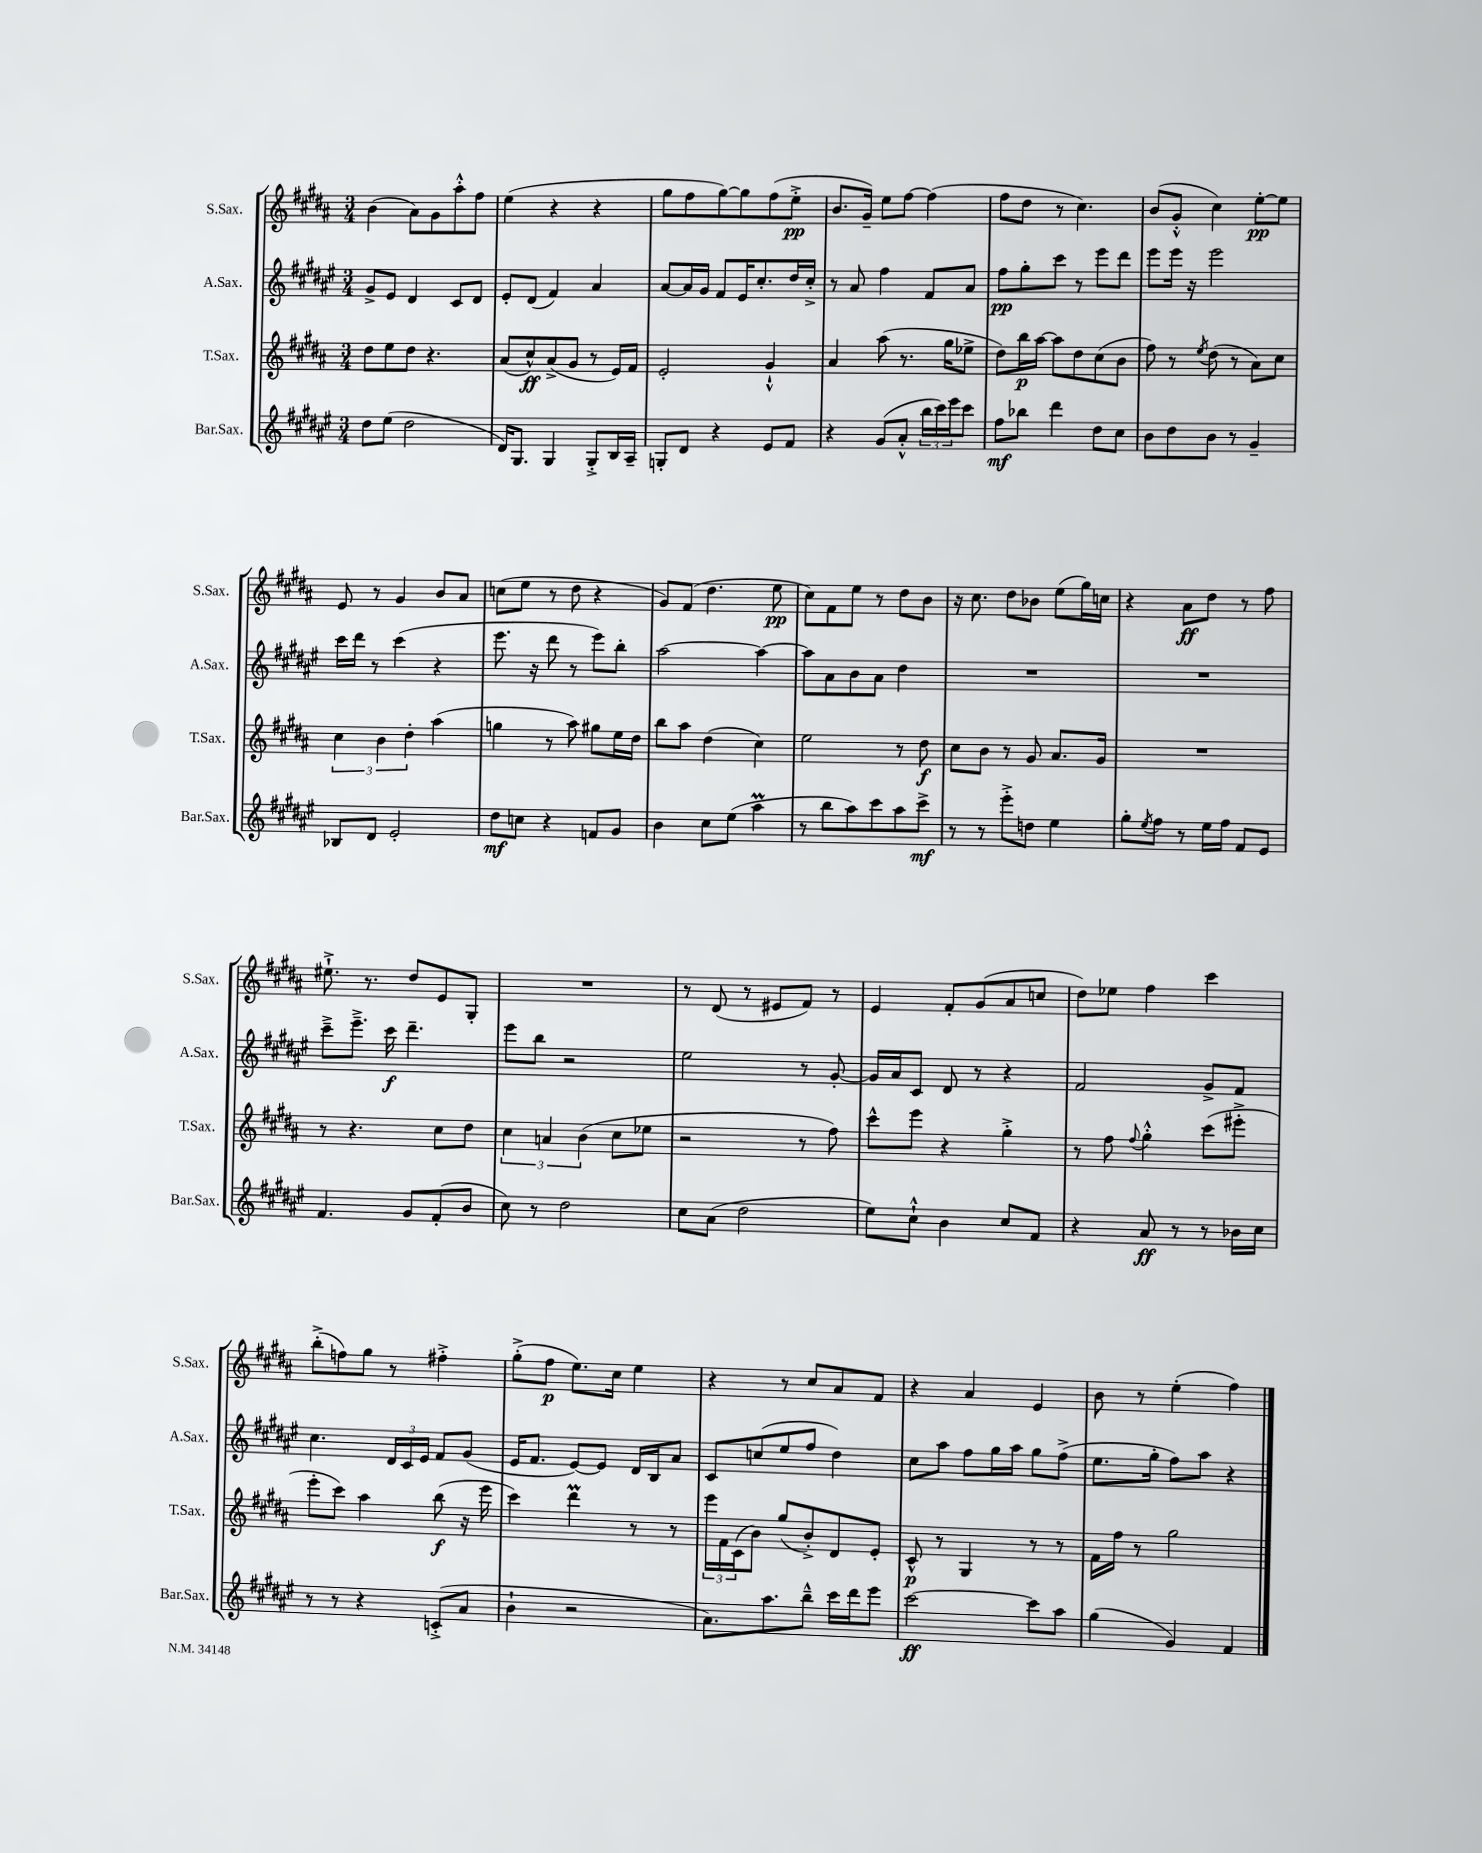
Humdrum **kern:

**kern	**dynam	**kern	**dynam	**kern	**dynam	**kern	**dynam
*part4	*part4	*part3	*part3	*part2	*part2	*part1	*part1
*staff4	*staff4	*staff3	*staff3	*staff2	*staff2	*staff1	*staff1
*I"Bar.Sax.	*	*I"T.Sax.	*	*I"A.Sax.	*	*I"S.Sax.	*
*I'Bar.Sax.	*	*I'T.Sax.	*	*I'A.Sax.	*	*I'S.Sax.	*
*clefG2	*	*clefG2	*	*clefG2	*	*clefG2	*
*k[f#c#g#d#a#e#]	*	*k[f#c#g#d#a#]	*	*k[f#c#g#d#a#e#]	*	*k[f#c#g#d#a#]	*
*M3/4	*	*M3/4	*	*M3/4	*	*M3/4	*
=70	=70	=70	=70	=70	=70	=70	=70
8dd#\L	.	8dd#\L	.	8g#^/L	.	(4b\	.
(8ee#\J	.	8ee\	.	8e#/J	.	.	.
2dd#\	.	8dd#\J	.	4d#/	.	8a#\L)	.
.	.	4.r	.	.	.	8g#\	.
.	.	.	.	8c#/L	.	8aa#'^^\	.
.	.	.	.	8d#/J	.	8ff#\J	.
=71	=71	=71	=71	=71	=71	=71	=71
16d#/KL)	.	(8a#/L	.	8e#'/L	.	(4ee\	.
8.G#/J	.	.	.	.	.	.	.
.	.	8cc#^^/)	ff	(8d#/J	.	.	.
4G#/	.	(8a#^/	.	4f#/)	.	4r	.
.	.	8g#/J	.	.	.	.	.
8G#'^/L	.	8r	.	4a#/	.	4r	.
16B/L	.	16e/LL)	.	.	.	.	.
16A#~/JJ	.	16f#/JJ	.	.	.	.	.
=72	=72	=72	=72	=72	=72	=72	=72
8Gn'/L	.	2e'/	.	[8a#/L	.	8gg#\L	.
8d#/J	.	.	.	16a#/L]	.	8ff#\	.
.	.	.	.	16g#/JJ	.	.	.
4r	.	.	.	8f#/L	.	[8gg#\)	.
.	.	.	.	16e#/K	.	8gg#\]	.
.	.	.	.	8.cc#'/	.	.	.
8e#/L	.	4g#`^^/	.	.	.	(8ff#\	.
8f#/J	.	.	.	16dd#/L	.	8ee'^\J	pp
.	.	.	.	16cc#'^/JJ	.	.	.
=73	=73	=73	=73	=73	=73	=73	=73
4r	.	4a#/	.	8r	.	8.b/L	.
.	.	.	.	8a#/	.	.	.
.	.	.	.	.	.	16g#~/Jk)	.
(8g#/L	.	(8aa#\	.	4ff#\	.	8ee\L	.
8a#'^^/J	.	8.r	.	.	.	[8ff#\J	.
24bb\LL	.	.	.	8f#/L	.	(4ff#\]	.
24ccc#\)	.	.	.	.	.	.	.
.	.	16gg#\KL	.	.	.	.	.
24eee#\J	.	.	.	.	.	.	.
8ccc#\J	.	8ee-X^\J	.	8a#/J	.	.	.
=74	=74	=74	=74	=74	=74	=74	=74
8ff#\L	mf	8dd#\L)	.	8ff#\L	pp	8ff#\L	.
8bb-X\J	.	16bb\L	p	8gg#'\	.	8dd#\J	.
.	.	[16aa#\JJ	.	.	.	.	.
4ddd#\	.	8aa#\L]	.	8ccc#\J	.	8r	.
.	.	8dd#\	.	8r	.	4.cc#\)	.
8dd#\L	.	(8cc#\	.	8eee#\L	.	.	.
8cc#\J	.	8b\J	.	8ddd#\J	.	.	.
=75	=75	=75	=75	=75	=75	=75	=75
8b\L	.	8ff#\)	.	8eee#\L	.	(8b/L	.
8dd#\	.	8r	.	16eee#\Jk	.	8g#'^^/J	.
.	.	.	.	16r	.	.	.
.	.	8qee/	.	.	.	.	.
8b\J	.	(8dd#\	.	2eee#\	.	4cc#\)	.
8r	.	8r	.	.	.	.	.
4g#~/	.	8a#\L)	.	.	.	[8ee'\L	pp
.	.	8cc#\J	.	.	.	8ee\J]	.
!!LO:LB:g=z
=76	=76	=76	=76	=76	=76	=76	=76
8B-X/L	.	6cc#\	.	16ccc#\LL	.	8e/	.
.	.	.	.	16ddd#\JJ	.	.	.
8d#/J	.	.	.	8r	.	8r	.
.	.	6b\	.	.	.	.	.
2e#'/	.	.	.	(4ccc#\	.	4g#/	.
.	.	6dd#'\	.	.	.	.	.
.	.	(4aa#\	.	4r	.	8b/L	.
.	.	.	.	.	.	8a#/J	.
=77	=77	=77	=77	=77	=77	=77	=77
8dd#\L	mf	4ggn\	.	8.eee#\	.	(8ccn\L	.
8ccn\J	.	.	.	.	.	8ee\J	.
.	.	.	.	16r	.	.	.
4r	.	8r	.	8ddd#\	.	8r	.
.	.	8aa#\)	.	8r	.	8dd#\	.
8fn/L	.	8gg#X\L	.	8eee#\L)	.	4r	.
8g#/J	.	16ee\L	.	8bb'\J	.	.	.
.	.	16dd#\JJ	.	.	.	.	.
=78	=78	=78	=78	=78	=78	=78	=78
4b\	.	8bb\L	.	[2aa#\	.	8g#/L)	.
.	.	8aa#\J	.	.	.	(8f#/J	.
8cc#\L	.	(4dd#\	.	.	.	4.dd#\	.
(8ee#\J	.	.	.	.	.	.	.
4aa#m\	.	4cc#\)	.	4aa#\_	.	.	.
.	.	.	.	.	.	8ee\	pp
=79	=79	=79	=79	=79	=79	=79	=79
8r	.	2ee\	.	8aa#\L]	.	8cc#\L)	.
8bb\L	.	.	.	8a#\	.	8f#\	.
8aa#\)	.	.	.	8b\	.	8ee\J	.
8ccc#\	.	.	.	8a#\J	.	8r	.
8aa#\	.	8r	.	4dd#\	.	8dd#\L	.
8ccc#^\J	mf	8dd#\	f	.	.	8b\J	.
=80	=80	=80	=80	=80	=80	=80	=80
8r	.	8cc#\L	.	2.r	.	16r	.
.	.	.	.	.	.	8.cc#\	.
8r	.	8b\J	.	.	.	.	.
8eee#'^\L	.	8r	.	.	.	8dd#\L	.
8ddn\J	.	8g#/	.	.	.	8b-X\J	.
4ee#\	.	8.a#/L	.	.	.	(8ee\L	.
.	.	.	.	.	.	16gg#\L)	.
.	.	16g#/Jk	.	.	.	16ccn\JJ	.
=81	=81	=81	=81	=81	=81	=81	=81
8gg#'\L	.	2.r	.	2.r	.	4r	.
8qee#/	.	.	.	.	.	.	.
8ff#\J	.	.	.	.	.	.	.
8r	.	.	.	.	.	8a#\L	ff
16ee#\LL	.	.	.	.	.	8dd#\J	.
16ff#\JJ	.	.	.	.	.	.	.
8f#/L	.	.	.	.	.	8r	.
8e#/J	.	.	.	.	.	8ff#\	.
!!LO:LB:g=z
=82	=82	=82	=82	=82	=82	=82	=82
4.f#/	.	8r	.	8ccc#~^\L	.	8.ee#X`^\	.
.	.	4.r	.	8.eee#~^\J	.	.	.
.	.	.	.	.	.	8.r	.
.	.	.	.	16ccc#\	f	.	.
8g#/L	.	.	.	4.ddd#~\	.	8dd#/L	.
(8f#'/	.	8cc#\L	.	.	.	8e/	.
8b/J	.	8dd#\J	.	.	.	8G#'/J	.
=83	=83	=83	=83	=83	=83	=83	=83
8cc#\)	.	6cc#\	.	8eee#\L	.	2.r	.
8r	.	.	.	8bb\J	.	.	.
.	.	6an/	.	.	.	.	.
2dd#\	.	.	.	2r	.	.	.
.	.	(6b\	.	.	.	.	.
.	.	8cc#\L	.	.	.	.	.
.	.	8ee-X\J	.	.	.	.	.
=84	=84	=84	=84	=84	=84	=84	=84
8cc#\L	.	2r	.	2ee#\	.	8r	.
(8a#\J	.	.	.	.	.	(8d#/	.
2dd#\	.	.	.	.	.	8r	.
.	.	.	.	.	.	8e#X/L	.
.	.	8r	.	8r	.	8f#/J)	.
.	.	8ff#\)	.	[8g#'/	.	8r	.
=85	=85	=85	=85	=85	=85	=85	=85
8ee#\L)	.	8ccc#^^\L	.	16g#/LL]	.	4e/	.
.	.	.	.	16a#/J	.	.	.
8cc#`^^\J	.	8eee\J	.	8c#/J	.	.	.
4b\	.	4r	.	8d#/	.	8f#'/L	.
.	.	.	.	8r	.	(8g#/	.
8cc#/L	.	4gg#'^\	.	4r	.	8a#/	.
8f#/J	.	.	.	.	.	8ccn/J	.
=86	=86	=86	=86	=86	=86	=86	=86
4r	.	8r	.	2f#/	.	8dd#\L)	.
.	.	8ff#\	.	.	.	8ee-X\J	.
.	.	8qqff#/	.	.	.	.	.
8a#/	ff	4gg#'^^\	.	.	.	4ff#\	.
8r	.	.	.	.	.	.	.
8r	.	(8ccc#\L	.	8g#^/L	.	4ccc#\	.
16b-X\LL	.	8eee#X'^\J	.	8f#/J	.	.	.
16cc#\JJ	.	.	.	.	.	.	.
!!LO:LB:g=z
=87	=87	=87	=87	=87	=87	=87	=87
8r	.	8eee'\L	.	4.cc#\	.	(8bb'^\L	.
8r	.	8ccc#\J)	.	.	.	8ffn\)	.
4r	.	4aa#\	.	.	.	8gg#\J	.
.	.	.	.	24d#/LL	.	8r	.
.	.	.	.	24c#/	.	.	.
.	.	.	.	24e#/JJ	.	.	.
(8cn'^/L	.	(8bb\	f	8f#/L	.	4ff#X'^\	.
8a#/J	.	16r	.	(8g#/J	.	.	.
.	.	16eee\	.	.	.	.	.
=88	=88	=88	=88	=88	=88	=88	=88
4b`\	.	4ccc#\)	.	16e#/KL	.	(8gg#'^\L	.
.	.	.	.	8.f#/J	.	.	.
.	.	.	.	.	.	8ff#\J	p
2r	.	4ddd#m\	.	[8e#/L)	.	8.ee\L)	.
.	.	.	.	8e#/J]	.	.	.
.	.	.	.	.	.	16cc#\Jk	.
.	.	8r	.	16d#/LL	.	4ee\	.
.	.	.	.	16B/J	.	.	.
.	.	8r	.	8a#/J	.	.	.
=89	=89	=89	=89	=89	=89	=89	=89
8.a#\L)	.	24eee\LL	.	8c#/L	.	4r	.
.	.	24f#\	.	.	.	.	.
.	.	(24c#\J	.	.	.	.	.
.	.	8b\J)	.	(8ccn/	.	.	.
8.aa#\	.	.	.	.	.	.	.
.	.	(8gg#/L	.	8ee#/	.	8r	.
8bb~^^\J	.	8b'^/)	.	8ff#/J	.	8cc#/L	.
16ccc#\LL	.	8d#/	.	4dd#\)	.	8a#/	.
16ddd#\J	.	.	.	.	.	.	.
8eee#\J	.	8e'/J	.	.	.	8f#/J	.
=90	=90	=90	=90	=90	=90	=90	=90
[2ccc#\	ff	8c#^^/	p	8cc#\L	.	4r	.
.	.	8r	.	8aa#\J	.	.	.
.	.	4G#/	.	8ff#\L	.	4a#/	.
.	.	.	.	16gg#\L	.	.	.
.	.	.	.	16aa#\JJ	.	.	.
8ccc#\L]	.	8r	.	8gg#\L	.	4e/	.
8aa#\J	.	8r	.	(8ff#^\J	.	.	.
=91	=91	=91	=91	=91	=91	=91	=91
(4gg#\	.	16f#\LL	.	8.ee#\L	.	8b\	.
.	.	16ff#\JJ	.	.	.	.	.
.	.	8r	.	.	.	8r	.
.	.	.	.	16gg#'\Jk	.	.	.
4g#/)	.	2gg#\	.	8ff#\L)	.	(4ee'\	.
.	.	.	.	8aa#\J	.	.	.
4f#/	.	.	.	4r	.	4ff#\)	.
==	==	==	==	==	==	==	==
*-	*-	*-	*-	*-	*-	*-	*-
